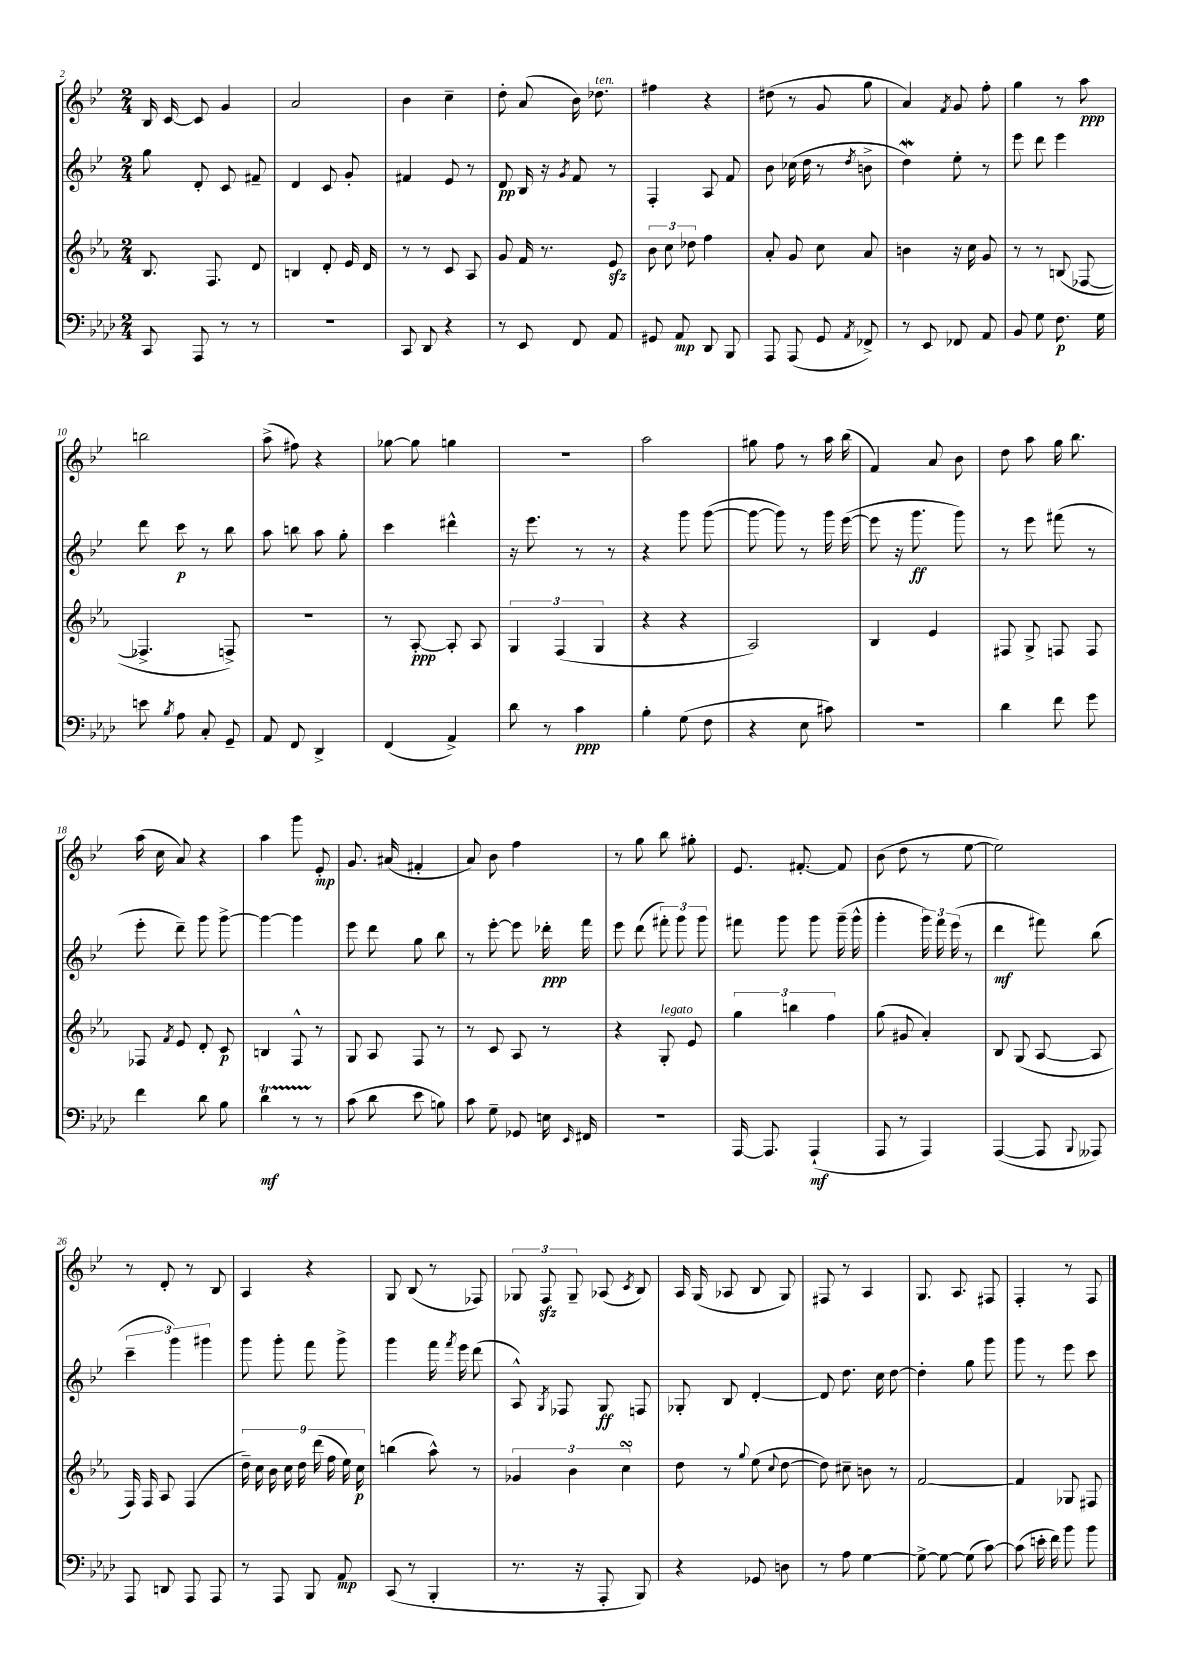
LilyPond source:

<<
\new StaffGroup <<
\new Staff = "s0" {
    \clef treble \key bes \major \numericTimeSignature \time 2/4
    \autoBeamOff bes16 c'16~ c'8 g'4 |
    a'2 |
    bes'4 c''4-- |
    d''8-. a'8( bes'16) des''8.^\markup { \italic "ten." } |
    fis''4 r4 |
    dis''8( r8 g'8 g''8 |
    a'4) \acciaccatura { f'8 } g'8 f''8-. |
    g''4 r8 a''8\ppp |
    b''2 |
    a''8->( fis''8) r4 |
    ges''8~ ges''8 g''4 |
    r2 |
    a''2 |
    gis''8 f''8 r8 a''16 bes''16( |
    f'4) a'8 bes'8 |
    d''8 a''8 g''16 bes''8. |
    a''16( c''16 a'8) r4 |
    a''4 g'''8 ees'8-.\mp |
    g'8. ais'16( fis'4-. |
    a'8) bes'8 f''4 |
    r8 g''8 bes''8 gis''8-. |
    ees'8. fis'8.~-. fis'8 |
    bes'8( d''8 r8 ees''8~ |
    ees''2) |
    r8 d'8-. r8 bes8 |
    a4 r4 |
    g8 bes8( r8 fes8) |
    \tuplet 3/2 { ges8 f8\sfz ges8-- } aes8( \acciaccatura { c'8 } bes8) |
    a16 g16( aes8 bes8 g8) |
    fis8 r8 a4 |
    g8. a8. fis8 |
    f4-. r8 f8 \bar "|." |
}
\new Staff = "s1" {
    \clef treble \key bes \major \numericTimeSignature \time 2/4
    \autoBeamOff g''8 d'8-. c'8 fis'8-- |
    d'4 c'8 g'8-. |
    fis'4 ees'8 r8 |
    d'8\pp bes16 r16 \acciaccatura { g'8 } f'8 r8 |
    f4-. a8 f'8 |
    bes'8 ces''16( d''16 r8 \acciaccatura { d''8 } b'8-> |
    d''4\mordent) ees''8-. r8 |
    ees'''8 d'''8 ees'''4 |
    d'''8 c'''8\p r8 bes''8 |
    a''8 b''8 a''8 g''8-. |
    c'''4 dis'''4-^ |
    r16 ees'''8. r8 r8 |
    r4 g'''8 g'''8~( |
    g'''8~ g'''8) r8 g'''16 ees'''16~( |
    ees'''8 r16 g'''8.\ff g'''8) |
    r8 ees'''8 fis'''8( r8 |
    ees'''8-. d'''8--) g'''8 g'''8~-> |
    g'''4~ g'''4 |
    ees'''8 d'''8 g''8 bes''8 |
    r8 ees'''8~-. ees'''8 des'''16-.\ppp f'''16 |
    ees'''8 d'''8( \tuplet 3/2 { fis'''8-.) g'''8 g'''8 } |
    fis'''8 g'''8 g'''8 g'''16--( g'''16-^ |
    g'''4-. \tuplet 3/2 { g'''16) f'''16 ees'''16( } r8 |
    d'''4\mf fis'''8) bes''8( |
    \tuplet 3/2 { c'''4-- g'''4) gis'''4 } |
    g'''8 g'''8-. f'''8 g'''8-> |
    g'''4 f'''16 \acciaccatura { f'''8 } ees'''16 d'''8( |
    a8-^) \acciaccatura { g8 } fes8 g8\ff f8 |
    ges8-. bes8 d'4~-. |
    d'8 d''8. c''16 d''8~ |
    d''4-. g''8 g'''8 |
    g'''8 r8 ees'''8 c'''8 \bar "|." |
}
\new Staff = "s2" {
    \clef treble \key ees \major \numericTimeSignature \time 2/4
    \autoBeamOff bes8. f8. d'8 |
    b4 d'8-. ees'16 d'16 |
    r8 r8 c'8 aes8 |
    g'8 f'16 r8. ees'8\sfz |
    \tuplet 3/2 { bes'8 c''8 des''8 } f''4 |
    aes'8-. g'8 c''8 aes'8 |
    b'4 r16 c''16 g'8 |
    r8 r8 b8( fes8~ |
    fes4.-> f8->) |
    r2 |
    r8 aes8~-.\ppp aes8-. aes8 |
    \tuplet 3/2 { g4 f4( g4 } |
    r4 r4 |
    aes2) |
    bes4 ees'4 |
    fis8 g8-> f8 f8 |
    fes8 \acciaccatura { f'8 } ees'8 d'8-. c'8\p |
    b4 f8-^ r8 |
    g8 aes8 f8 r8 |
    r8 c'8 aes8 r8 |
    r4 g8-.^\markup { \italic "legato" } ees'8 |
    \tuplet 3/2 { g''4 b''4 f''4 } |
    g''8( gis'8 aes'4-.) |
    bes8 g8( aes8~ aes8 |
    f16) f16 aes8 f4( |
    \tuplet 9/8 { d''16--) c''16 bes'16 c''16 d''16 d'''16( f''16 ees''16) c''16\p } |
    b''4( aes''8-^) r8 |
    \tuplet 3/2 { ges'4 bes'4 c''4\turn } |
    d''8 r8 \appoggiatura { g''8 } ees''8( \appoggiatura { c''8 } d''8~ |
    d''8) cis''8-- b'8 r8 |
    f'2~ |
    f'4 ges8 fis8 \bar "|." |
}
\new Staff = "s3" {
    \clef bass \key aes \major \numericTimeSignature \time 2/4
    \autoBeamOff c,8 aes,,8 r8 r8 |
    R2 |
    c,8 des,8 r4 |
    r8 ees,8 f,8 aes,8 |
    gis,8 aes,8\mp des,8 bes,,8 |
    aes,,8 aes,,8( g,8 \acciaccatura { aes,8 } fes,8->) |
    r8 ees,8 fes,8 aes,8 |
    bes,8 g8 f8.\p g16 |
    e'8 \acciaccatura { bes8 } aes8 c8-. g,8-- |
    aes,8 f,8 des,4-> |
    f,4( aes,4->) |
    des'8 r8 c'4\ppp |
    bes4-. g8( f8 |
    r4 ees8 cis'8) |
    R2 |
    des'4 f'8 g'8 |
    f'4 des'8 bes8 |
    des'4\startTrillSpan\mf r8 r8\stopTrillSpan |
    c'8( des'8 ees'8 b8) |
    c'8 g8-- ges,8 e16 \grace { ees,16 } fis,16 |
    R2 |
    aes,,16~ aes,,8. aes,,4-!\mf( |
    aes,,8 r8 aes,,4) |
    aes,,4~( aes,,8 \appoggiatura { bes,,8 } aeses,,8) |
    aes,,8 d,8 aes,,8 aes,,8 |
    r8 aes,,8 bes,,8 aes,8\mp |
    c,8( r8 bes,,4-. |
    r8. r16 aes,,8-. bes,,8) |
    r4 ges,8 d8 |
    r8 aes8 g4~ |
    g8~-> g8~ g8( c'8~) |
    c'8( e'16-. f'16) bes'8 bes'8 \bar "|." |
}
>>
>>
\layout { \context { \Score currentBarNumber = #2 } }
